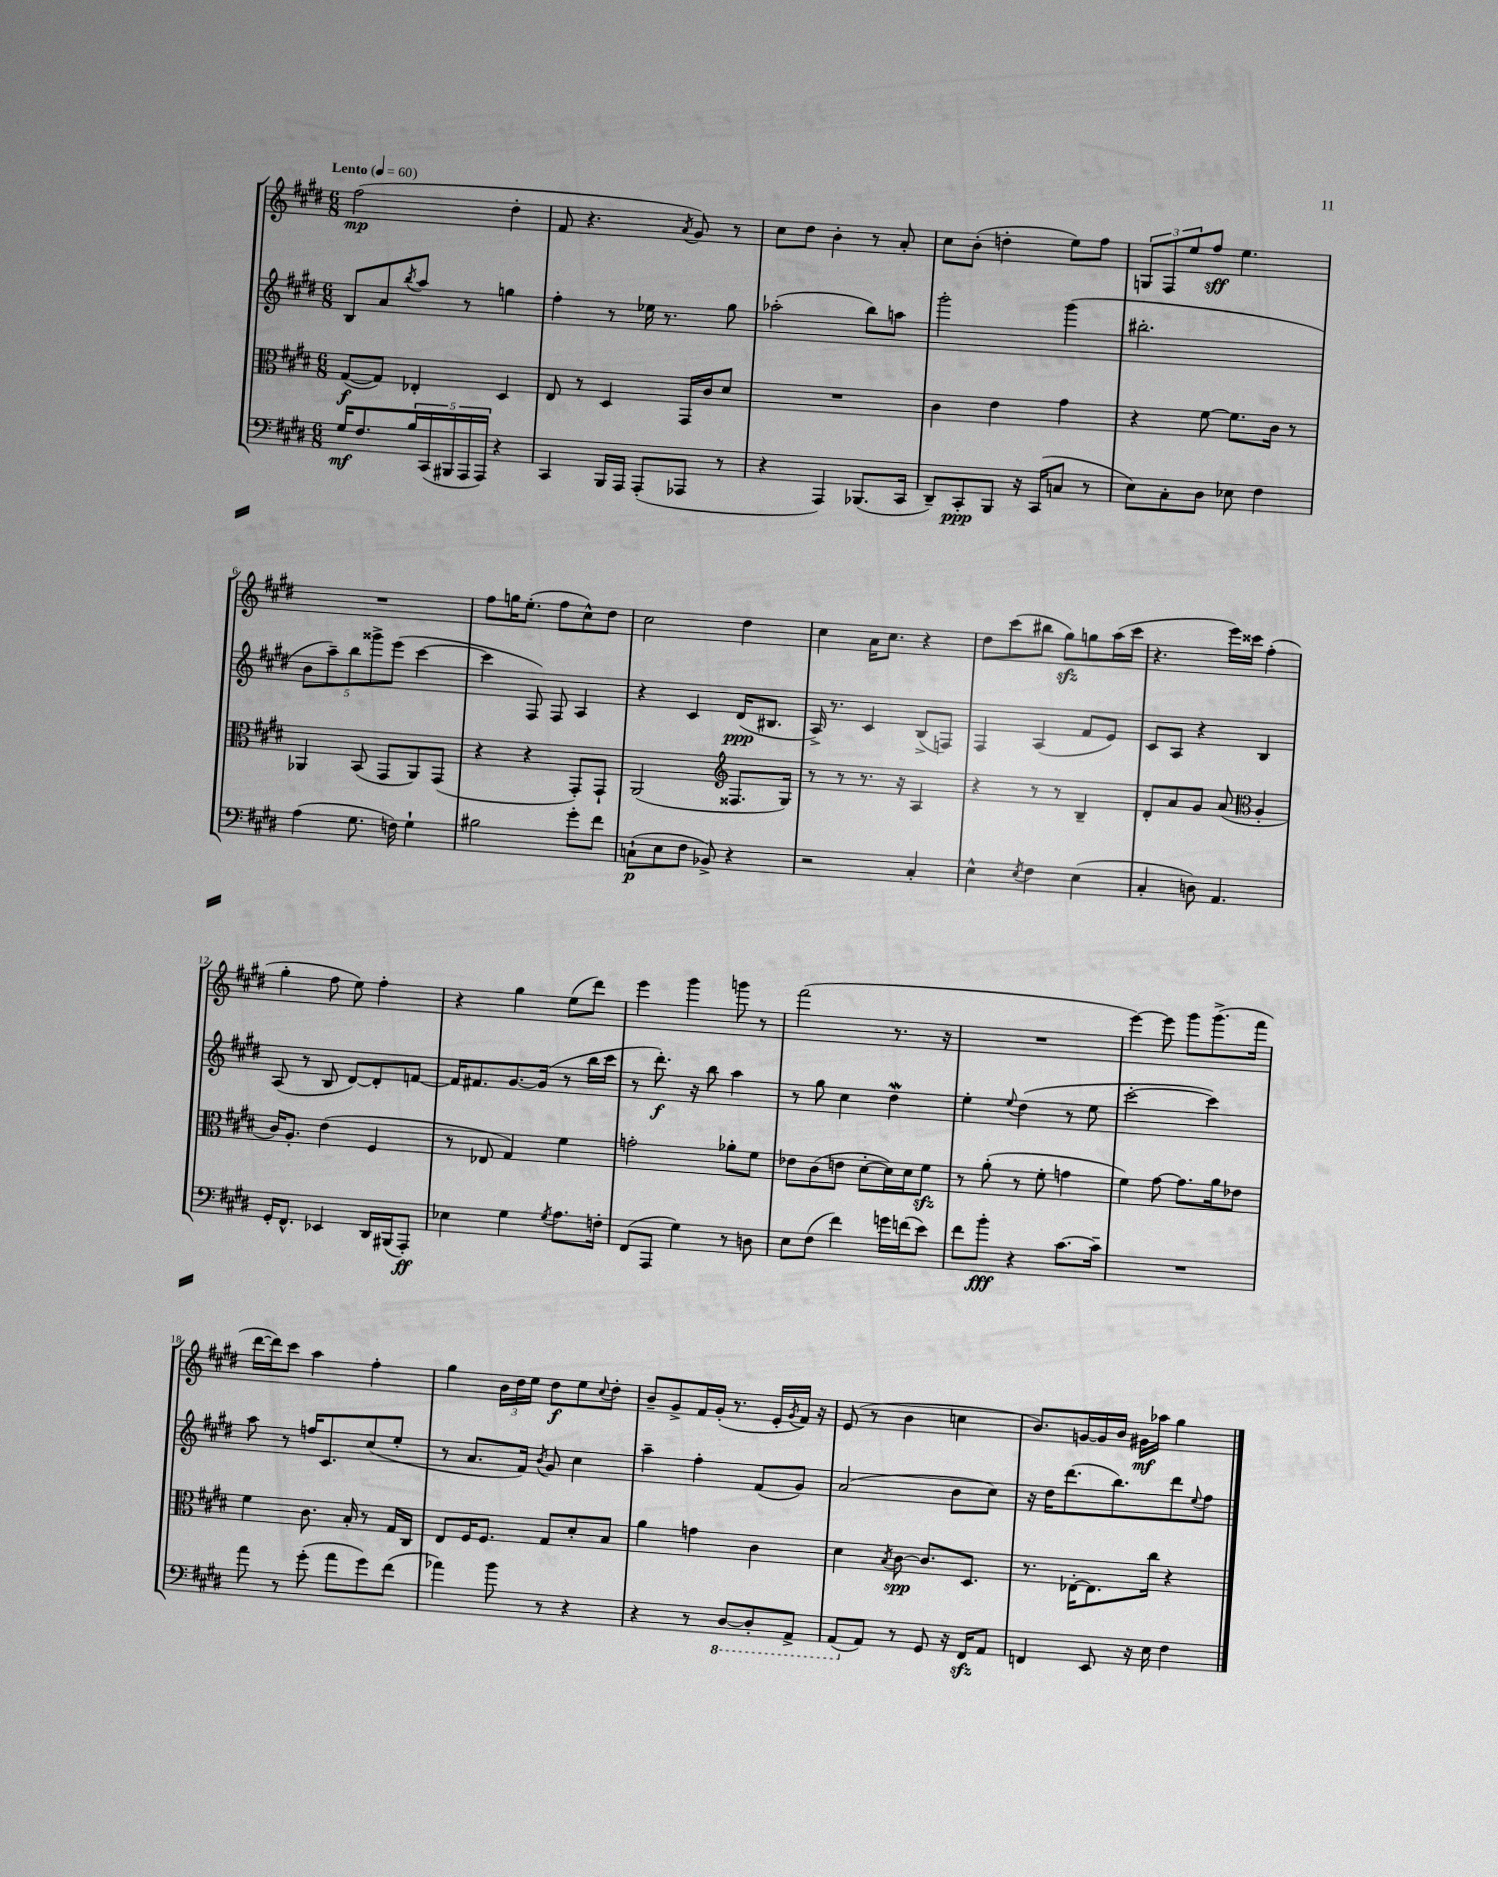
<<
\new StaffGroup <<
\new Staff = "s0" {
    \clef treble \key e \major \numericTimeSignature \time 6/8 \tempo "Lento" 4 = 60
    fis''2\mp( dis''4-. |
    fis'8 r4. \acciaccatura { a'8 } gis'8) r8 |
    cis''8 dis''8 b'4-. r8 a'8-. |
    cis''8 b'8-.( d''4-. e''8) fis''8 |
    \tuplet 3/2 { g8 fis8 e''8 } fis''8\sff e''4. |
    R2. |
    fis''8 g''16 e''8.-.( fis''8 cis''8-^) dis''8 |
    cis''2 dis''4 |
    cis''4 a'16 cis''8. r4 |
    dis''8 cis'''8( bis''8 gis''8\sfz) g''8 a''16( cis'''16 |
    r4. e'''16) cisis'''16 fis''4-.( |
    gis''4-. fis''8 e''8) fis''4-. |
    r4 gis''4 e''8( dis'''8) |
    e'''4 gis'''4 g'''8 r8 |
    fis'''2( r8. r16 |
    R2. |
    e'''4~) e'''8 gis'''8 gis'''8.->( fis'''16 |
    dis'''16~ dis'''16) cis'''8 a''4 fis''4-. |
    gis''4 \tuplet 3/2 { b'16 dis''16 e''16 } dis''8\f e''8 \appoggiatura { cis''8 } dis''8-. |
    b'8-- gis'8-> fis'16 gis'16-.( r8. e'16-. \acciaccatura { gis'8 } fis'16) r16 |
    e'8( r8 b'4 c''4 |
    b'8.) g'16~ g'16 b'16 gis'16\mf aes''16 gis''4 \bar "|." |
}
\new Staff = "s1" {
    \clef treble \key e \major \numericTimeSignature \time 6/8
    b8 a'8 \acciaccatura { b''8 } a''8 r8 g''4 |
    fis''4-. r8 ees''16 r8. gis''8 |
    aes''2-.( b''8) a''8 |
    gis'''2-. gis'''4( |
    bis''2.-. |
    \tuplet 5/4 { b'8 a''8--) b''8 gisis'''8-> e'''8( } cis'''4~ |
    cis'''4 fis8) fis8 a4 |
    r4 cis'4 dis'16\ppp( bis8. |
    a16->) r8. cis'4 b8->( f8) |
    fis4 a4( fis'8 e'8) |
    cis'8 a8 r4 b4 |
    a8( r8 b8 dis'8~) dis'8-. f'8~ |
    f'16 fis'8. gis'8.~ gis'16( r8 b''16 cis'''16 |
    r8 dis'''8.-.\f) r16 b''8 a''4 |
    r8 gis''8 cis''4 dis''4\mordent |
    e''4-. \appoggiatura { e''8 } dis''4( r8 e''8 |
    cis'''2~-. cis'''4) |
    a''8 r8 f''16 cis'8. cis''8( e''8-. |
    r8 a'8. fis'16) \acciaccatura { b'8 } gis'8 cis''4 |
    a''4-- fis''4-. fis'8( gis'8) |
    a'2( b'8 cis''8) |
    r16 dis''16 dis'''8.( b''8.) dis'''8 \appoggiatura { e''8 } fis''8 \bar "|." |
}
\new Staff = "s2" {
    \clef alto \key e \major \numericTimeSignature \time 6/8
    gis8~\f( gis8) ees4-. dis4 |
    e8 r8 dis4 gis,16 cis'16 dis'8 |
    R2. |
    cis'4 e'4 gis'4 |
    r4 fis'8~ fis'8. cis'16 r8 |
    aes,4 b,8( gis,8 aes,8) gis,8( |
    r4 r4 gis,8-.) gis,8-! |
    a,2( \clef treble fisis8. gis16) |
    r8 r8 r8. r16 a4 |
    r4 r8 r8 b4-- |
    dis'8-. a'8 gis'8 a'8( \clef alto a4-. |
    cis'16) a8.-. e'4( fis4 |
    r8 ees8 gis4) fis'4 |
    g'2-. aes'8-. fis'8 |
    ees'8 cis'8( e'8 dis'8~-. dis'16) dis'16 fis'8\sfz |
    r8 a'8-.( r8 fis'8-. g'4 |
    fis'4) gis'8~ gis'8. a'16 ees'8 |
    fis'4 cis'8. b16-. r8 gis16 cis16 |
    e8 fis16 fis8. gis8 dis'8-. b8 |
    a'4 g'4 cis'4 |
    dis'4 \acciaccatura { b8 } cis'8~\spp cis'8. dis8. |
    r8. ees16~-. ees8. cis''16 r4 \bar "|." |
}
\new Staff = "s3" {
    \clef bass \key e \major \numericTimeSignature \time 6/8
    gis16\mf fis8. \tuplet 5/4 { b16 cis,16( bis,,16 a,,16 a,,16) } r4 |
    cis,4 b,,16 a,,16 a,,8-.( aes,,8 r8 |
    r4 a,,4) bes,,8.( cis,16 |
    dis,8--) cis,8-.\ppp b,,8 r16 cis,16( c8 r8 |
    e8) cis8-. dis8 ees8 fis4 |
    a4( gis8. f16) gis4-! |
    bis2 gis'8-. fis'8 |
    c8-!\p( e8 fis8 bes,8->) r4 |
    r2 cis4-. |
    e4-^ \acciaccatura { e8 } fis4 e4( |
    cis4-. d8) a,4. |
    gis,16-. fis,8.-^ ees,4 dis,16 bis,,16( a,,8-.\ff) |
    ees4 gis4 \acciaccatura { gis8 } a8. f16-. |
    fis,8( a,,8 gis4) r8 d8 |
    e8 fis8( fis'4) g'16 f'16( e'8) |
    fis'8 b'8-.\fff r4 cis'8.~ cis'16-- |
    R2. |
    a'8 r8 gis'8-.( a'8 gis'8) fis'8( |
    aes'4) b'8 r8 r4 |
    r4 r8 \ottava #-1 dis,8~ dis,8-. a,,8-> |
    a,,8( \ottava #0 a,8) r8 gis,8 r16 fis,16\sfz a,8 |
    f,4 e,8 r16 e16 fis4 \bar "|." |
}
>>
>>
